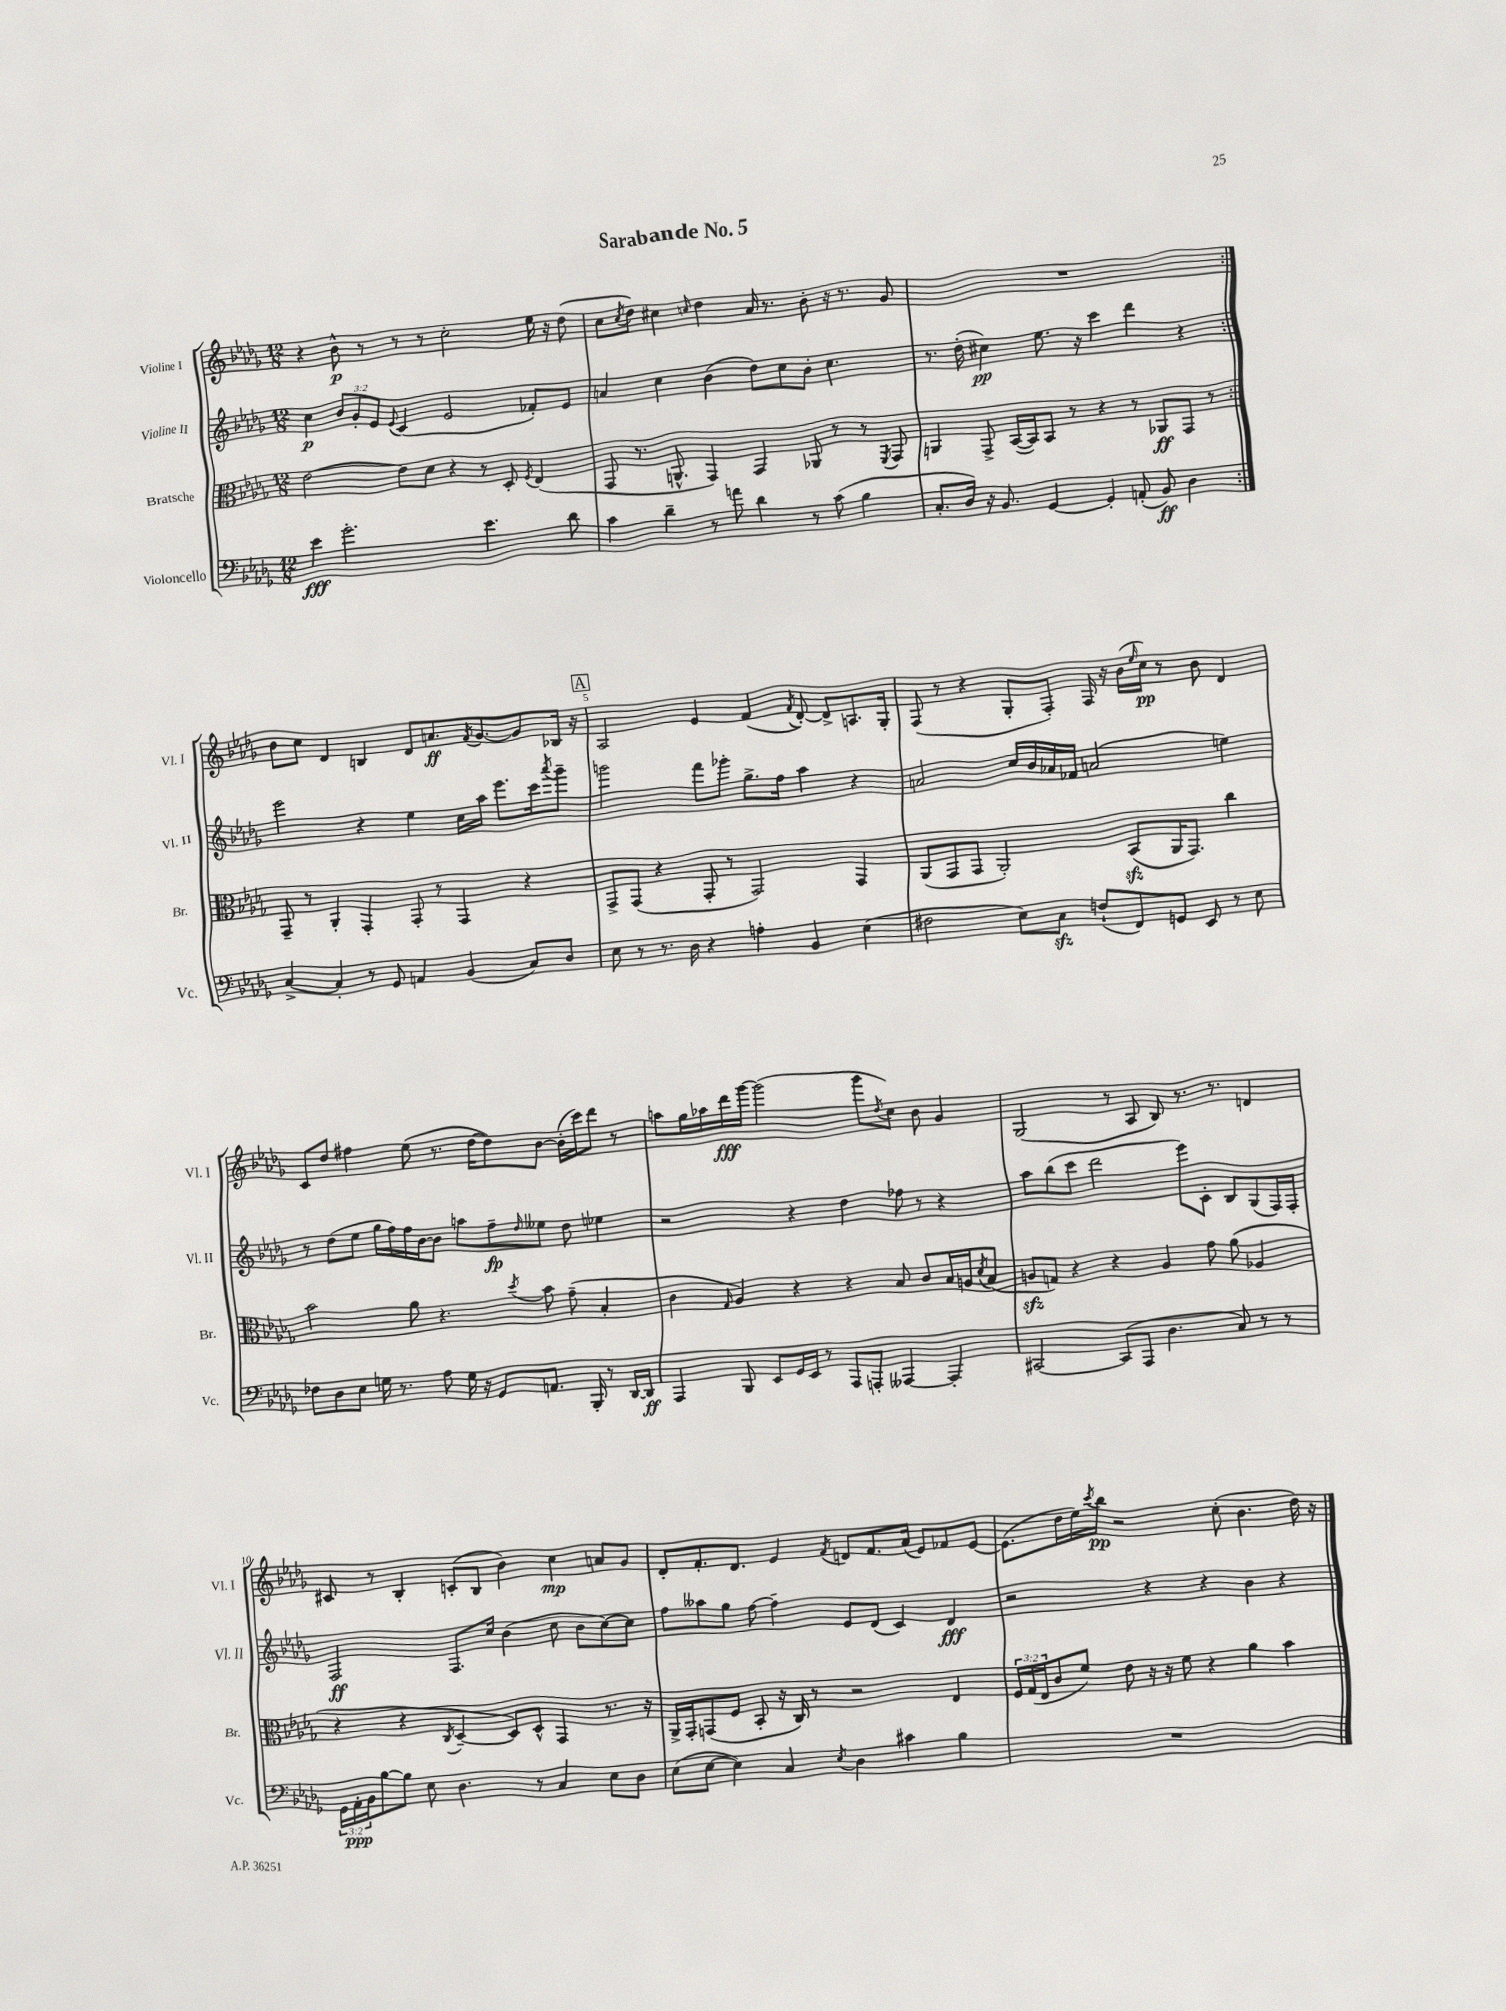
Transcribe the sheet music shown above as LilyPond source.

\header { title = "Sarabande No. 5" }
<<
\new StaffGroup <<
\new Staff = "s0" \with { instrumentName = "Violine I" shortInstrumentName = "Vl. I" } {
    \clef treble \key des \major \numericTimeSignature \time 12/8
    \repeat volta 2 { r4 bes'8-^\p r8 r8 r8 c''2-. ees''16 r16 des''8( |
    c''8 \acciaccatura { c''8 } des''8) cis''4 \grace { c''16 } des''4 aes'16 r8. bes'8-. r16 r8. ges'8 |
    R1. | }
    bes'8 c''8 des'4 b4 des'8 a'8.\ff \acciaccatura { f'8 } ges'8.~ ges'8 bes16 r16 |
    \mark \markup { \box "A" } aes2 ees'4 f'4( \acciaccatura { f'8 } des'8~-.) des'8-> a8. ges16-. |
    f8( r8 r4 ges8-. f8-.) f16 r16 bes'16( \grace { ees''16 } c''16\pp) r8 bes'8 des'4 |
    c'8 des''8 fis''4 ees''8( r8. des''16~ des''8) bes'8~ bes'16-.( c'''16) des'''8 r8 |
    a''8 ges''16 aes''16 des'''16\fff ges'''16~ ges'''2( ges'''8 \acciaccatura { des''8 } c''8) bes'8 ges'4 |
    ges2( r8 aes8 bes8) r8. r8. d'4 |
    cis'8 r8 bes4-. c'8-.( bes8 bes'4) c''4\mp a'8 ges'8 |
    des'8-. f'8.-. des'8. ees'4 \acciaccatura { f'8 } d'8 f'8. aes'16( ees'8) fes'8 ees'8~ |
    ees'8.( des''16 ees''16) \acciaccatura { c'''8 } bes''16\pp r2 c''8-.( bes'4. des''16) r16 \bar "|." |
}
\new Staff = "s1" \with { instrumentName = "Violine II" shortInstrumentName = "Vl. II" } {
    \clef treble \key des \major \numericTimeSignature \time 12/8 \override Staff.TupletNumber.text = #tuplet-number::calc-fraction-text
    \repeat volta 2 { c''4\p \tuplet 3/2 { bes'8 ges'8-. ees'8 } \appoggiatura { ees'8 } c'4( ees'2 fes'8-.) ees'8 |
    a'4 c''4 bes'4( des''8) c''8 bes'8-. c''4. |
    r8. des''16-.( cis''4\pp) ees''8. r16 c'''4 des'''4 r4 | }
    ees'''2 r4 ees''4 c''16 aes''16 ees'''8. c'''16 \acciaccatura { aes'''8 } ges'''8-- |
    \mark \markup { \box "A" } g'''2 f'''8 ges'''8-. ges''8.-> f''16 aes''4 r4 |
    a'2 c''16 bes'16 aes'16 fes'16 a'2( e''4) |
    r8 des''8( ees''8 ges''16 f''16) f''16 bes'16~ bes'8 a''8 f''8--\fp \grace { des''16 } eeses''8 des''8 ees''4 |
    r2 r4 des''4 fes''8 r8 r4 |
    aes''8 bes''8( c'''8 des'''2 ees'''8) c'8-. bes8 ges8( f16) f16-. |
    f2\ff f8. c''16 bes'4( c''8 bes'8 c''8~) c''8 |
    f''8 aeses''8 ges''8 f''8~ f''4-- ees'8 des'8( c'4) des'4\fff |
    r2 r4 r4 bes'4 r4 \bar "|." |
}
\new Staff = "s2" \with { instrumentName = "Bratsche" shortInstrumentName = "Br." } {
    \clef alto \key des \major \numericTimeSignature \time 12/8 \override Staff.TupletNumber.text = #tuplet-number::calc-fraction-text
    \repeat volta 2 { ees'2~ ees'8 des'8 r4 r8 des8-. \acciaccatura { f8 } ees4( |
    ges,8 r8. a,8.-^ ges,4) ges,4 aes,8 r8 r8 \acciaccatura { f,8 } ges,8 |
    a,4 ges,8-> bes,16~( bes,16) bes,8 r8 r4 r8 aes,8\ff ges,8 r8 | }
    ges,8-- r8 aes,4-. ges,4-. ges,8-. r8 ges,4 r4 |
    \mark \markup { \box "A" } ges,8-> ges,8( r4 ges,8-. r8 ges,2) ges,4 |
    aes,8( ges,8 ges,8 aes,2-.) bes,8\sfz( aes,16 ges,8.) c''4 |
    bes'2 aes'8 r4. \acciaccatura { des''8 } bes'8 ges'8--( bes4-. |
    c'4 \grace { ges16 } aes4) r4 r4 bes8 c'8 bes16 a16 \acciaccatura { des'8 } bes8( |
    a8\sfz g8) r4 r4 a4 ges'8 aes'8( aes4 |
    r4 r4 \acciaccatura { c8 } des4~-- des8) des8-^ ges,4 r8. r16 |
    aes,16-> ges,16-. g,8( f8 bes,8-. r16 c16) r8 r2 ees4 |
    \tuplet 3/2 { f16 ges16( ees16 } c'8 f'8) ees'8 r16 r16 f'8 r4 aes'4 bes'4 \bar "|." |
}
\new Staff = "s3" \with { instrumentName = "Violoncello" shortInstrumentName = "Vc." } {
    \clef bass \key des \major \numericTimeSignature \time 12/8 \override Staff.TupletNumber.text = #tuplet-number::calc-fraction-text
    \repeat volta 2 { ees'4\fff ges'2.-. ees'4. des'8 |
    c'4 des'4-- r8 a'8 des'4 r8 c'8( bes4 |
    c8.-. des16) r16 bes,8. ges,4~ ges,4-. a,8-.( bes,8\ff) des4 | }
    c4~-> c4-. r8 ges,8 a,4 bes,4( c8) des8 |
    \mark \markup { \box "A" } ees8 r8 r8. des16 r4 a4-. bes,4 ees4( |
    fis2 ees8) c8\sfz f8-!( f,8) g,8 ees,8 r8 ees8 |
    fes8 des8 ees8 g16 r8. aes8 g16 r16 ges,8 a,8. bes,,16-. r8 des,16~ des,16\ff |
    aes,,4 bes,,8 ees,8 ges,16 ees,16 r8 aes,,8 a,,8-. aeses,,4~ aeses,,4-. |
    cis,2~ cis,8( aes,,8 des4. c8) r8 r8 |
    \tuplet 3/2 { ges,16 aes,16-.\ppp bes,16 } bes8~ bes8 ees8 des4. r8 c4 ees8 des8 |
    ees8( ees8~ ees4) c4 \acciaccatura { ees8 } des4 cis'4 bes4 |
    R1. \bar "|." |
}
>>
>>
\layout { \context { \Score \override BarNumber.break-visibility = ##(#f #t #t) barNumberVisibility = #(every-nth-bar-number-visible 5) } }
